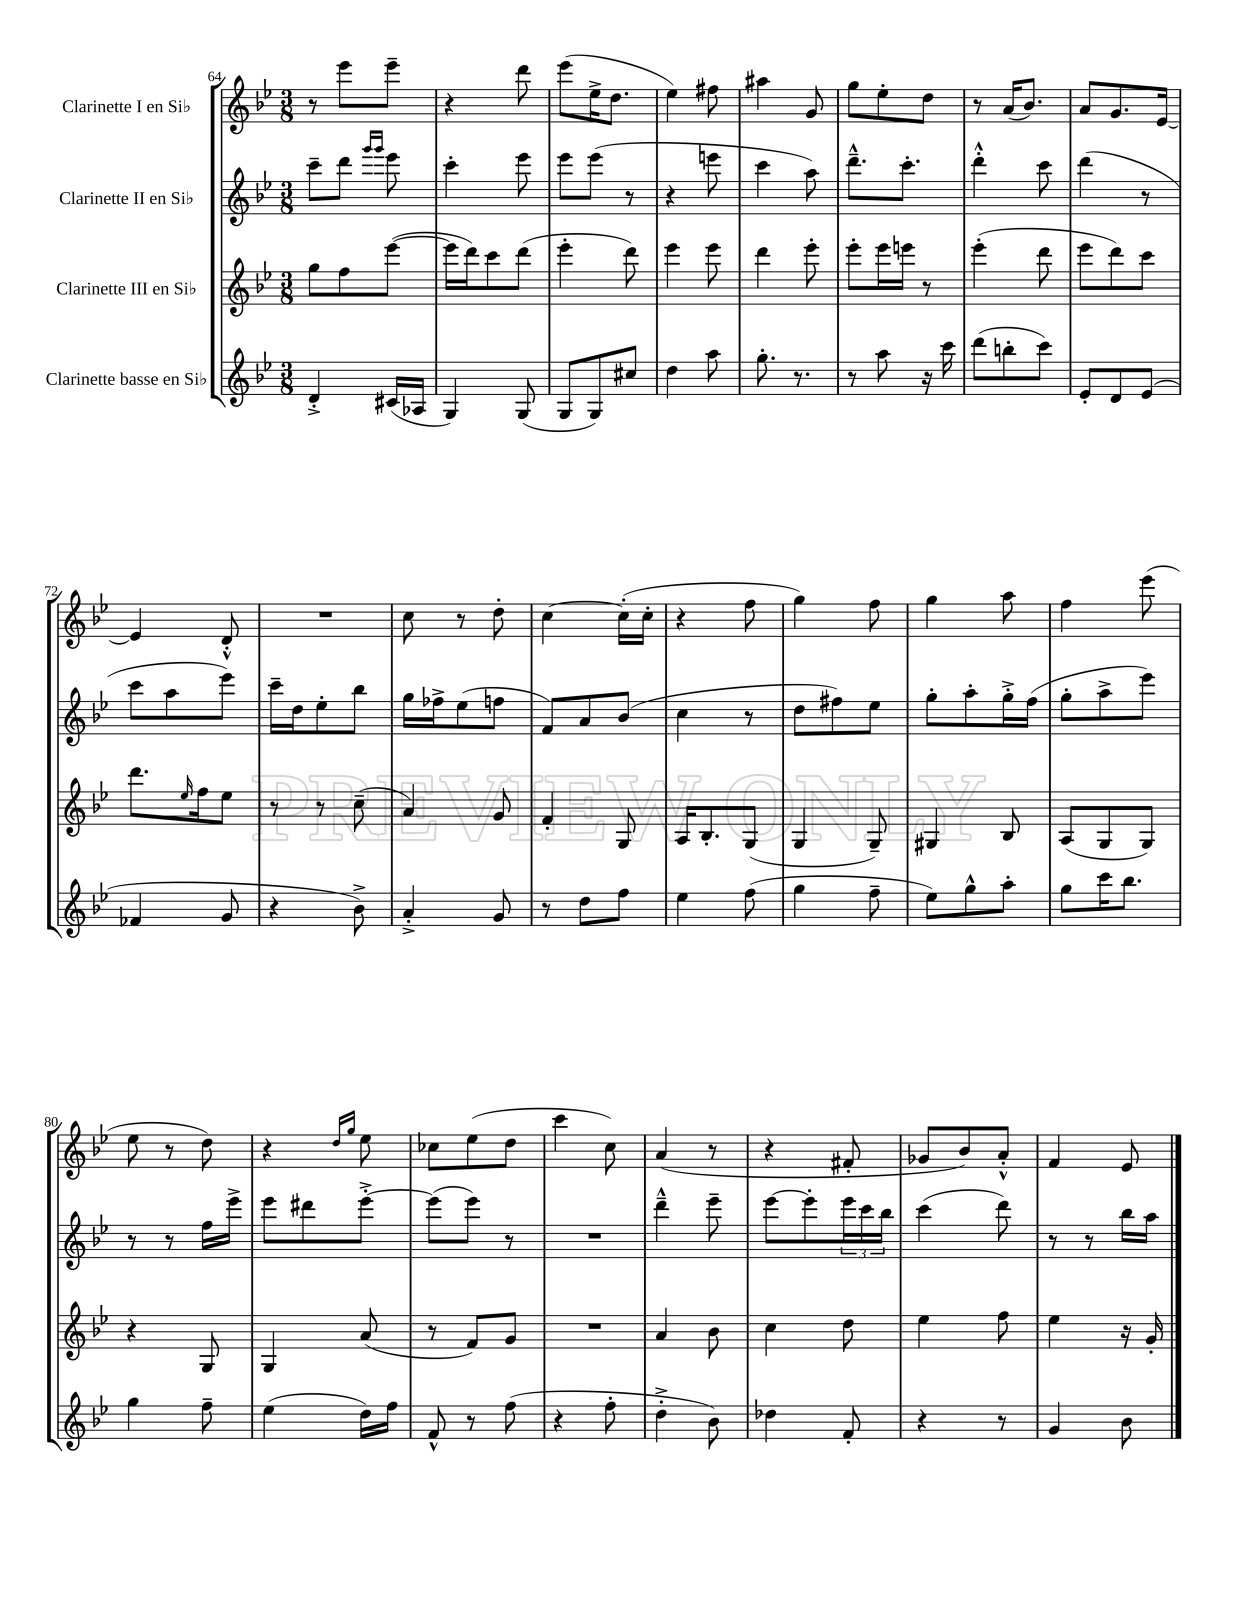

**kern	**kern	**kern	**kern
*part4	*part3	*part2	*part1
*staff4	*staff3	*staff2	*staff1
*I"Clarinette basse en Si♭	*I"Clarinette III en Si♭	*I"Clarinette II en Si♭	*I"Clarinette I en Si♭
*clefG2	*clefG2	*clefG2	*clefG2
*k[b-e-]	*k[b-e-]	*k[b-e-]	*k[b-e-]
*M3/8	*M3/8	*M3/8	*M3/8
=64	=64	=64	=64
4d'^/	8gg\L	8ccc~\L	8r
.	8ff\	8ddd\J	8eee-\L
.	.	16qqggg/LL	.
.	.	16qqggg/JJ	.
(16c#X/LL	([8eee-\J	8eee-\	8eee-~\J
16A-X/JJ	.	.	.
=65	=65	=65	=65
4G/)	16eee-\LL]	4ccc'\	4r
.	16ddd\J)	.	.
.	8ccc\	.	.
(8G/	(8ddd\J	8eee-\	8ddd\
=66	=66	=66	=66
8G/L	4eee-'\	8eee-\L	(8eee-\L
8G/)	.	(8eee-\J	16ee-^\K
.	.	.	8.dd\J
8cc#X/J	8ddd\)	8r	.
=67	=67	=67	=67
4dd\	4eee-\	4r	4ee-\)
8aa\	8eee-\	8eeen\	8ff#X\
=68	=68	=68	=68
8.gg'\	4ddd\	4ccc\	4aa#X\
8.r	.	.	.
.	8eee-'\	8aa\)	8g/
=69	=69	=69	=69
8r	8eee-'\L	8.ddd~^^\L	8gg\L
8aa\	16eee-\L	.	8ee-'\
.	16eeen\JJ	8.ccc'\J	.
16r	8r	.	8dd\J
16ccc\	.	.	.
=70	=70	=70	=70
(8ddd\L	(4eee-'\	4ddd'^^\	8r
8bbn'\	.	.	(16a/KL
.	.	.	8.b-/J)
8ccc\J)	8ddd\	8ccc\	.
=71	=71	=71	=71
8e-'/L	8eee-\L	(4ddd\	8a/L
8d/	8ddd\)	.	8.g/
(8e-/J	8ccc\J	8r	.
.	.	.	[16e-/Jk
!!LO:LB:g=z
=72	=72	=72	=72
4f-X/	8.ddd\L	8ccc\L	4e-/]
.	.	8aa\	.
.	16qqee-/	.	.
.	16ff\k	.	.
8g/	8ee-\J	8eee-\J)	8d'^^/
=73	=73	=73	=73
4r	8r	16ccc~\LL	4.r
.	.	16dd\J	.
.	8r	8ee-'\	.
8b-^\)	(8cc~\	8bb-\J	.
=74	=74	=74	=74
4a'^/	4a/)	16gg\LL	8cc\
.	.	16ff-X^\J	.
.	.	(8ee-\	8r
8g/	8g/	8ffn\J	8dd'\
=75	=75	=75	=75
8r	4f'/	8f/L)	[4cc\
8dd\L	.	8a/	.
8ff\J	8G/	(8b-/J	(16cc'\LL]
.	.	.	16cc'\JJ
=76	=76	=76	=76
4ee-\	16A/KL	4cc\	4r
.	8.B-'/	.	.
(8ff\	(8G/J	8r	8ff\
=77	=77	=77	=77
4gg\	4G/	8dd\L	4gg\)
.	.	8ff#X\)	.
8ff~\	8G~/)	8ee-\J	8ff\
=78	=78	=78	=78
8ee-\L)	4G#X/	8gg'\L	4gg\
8gg^^\	.	8aa'\	.
8aa'\J	8B-/	16gg'^\L	8aa\
.	.	(16ff\JJ	.
=79	=79	=79	=79
8gg\L	(8A/L	8gg'\L	4ff\
16ccc\K	8G/	8aa^\	.
8.bb-\J	.	.	.
.	8G/J)	8eee-\J)	(8eee-\
!!LO:LB:g=z
=80	=80	=80	=80
4gg\	4r	8r	8ee-\
.	.	8r	8r
8ff~\	8G/	16ff\LL	8dd\)
.	.	16eee-^\JJ	.
=81	=81	=81	=81
(4ee-\	4G/	8eee-\L	4r
.	.	8ddd#X\	.
.	.	.	16qqdd/LL
.	.	.	16qqgg/JJ
16dd\LL)	(8a/	[8eee-'^\J	8ee-\
16ff\JJ	.	.	.
=82	=82	=82	=82
8f^^/	8r	(8eee-\L]	8cc-X\L
8r	8f/L)	8eee-\J)	(8ee-\
(8ff\	8g/J	8r	8dd\J
=83	=83	=83	=83
4r	4.r	4.r	4ccc\
8ff'\	.	.	8cc\)
=84	=84	=84	=84
4dd'^\	4a/	4ddd~^^\	(4a/
8b-\)	8b-\	8eee-~\	8r
=85	=85	=85	=85
4dd-X\	4cc\	[8eee-\L	4r
.	.	8eee-'\]	.
8f'/	8dd\	24eee-\L	8f#X'/
.	.	24ccc\	.
.	.	24bb-\JJ	.
=86	=86	=86	=86
4r	4ee-\	(4ccc\	8g-X/L
.	.	.	8b-/)
8r	8ff\	8ddd\)	8a'^^/J
=87	=87	=87	=87
4g/	4ee-\	8r	4f/
.	.	8r	.
8b-\	16r	16bb-\LL	8e-/
.	16g'/	16aa\JJ	.
==	==	==	==
*-	*-	*-	*-
